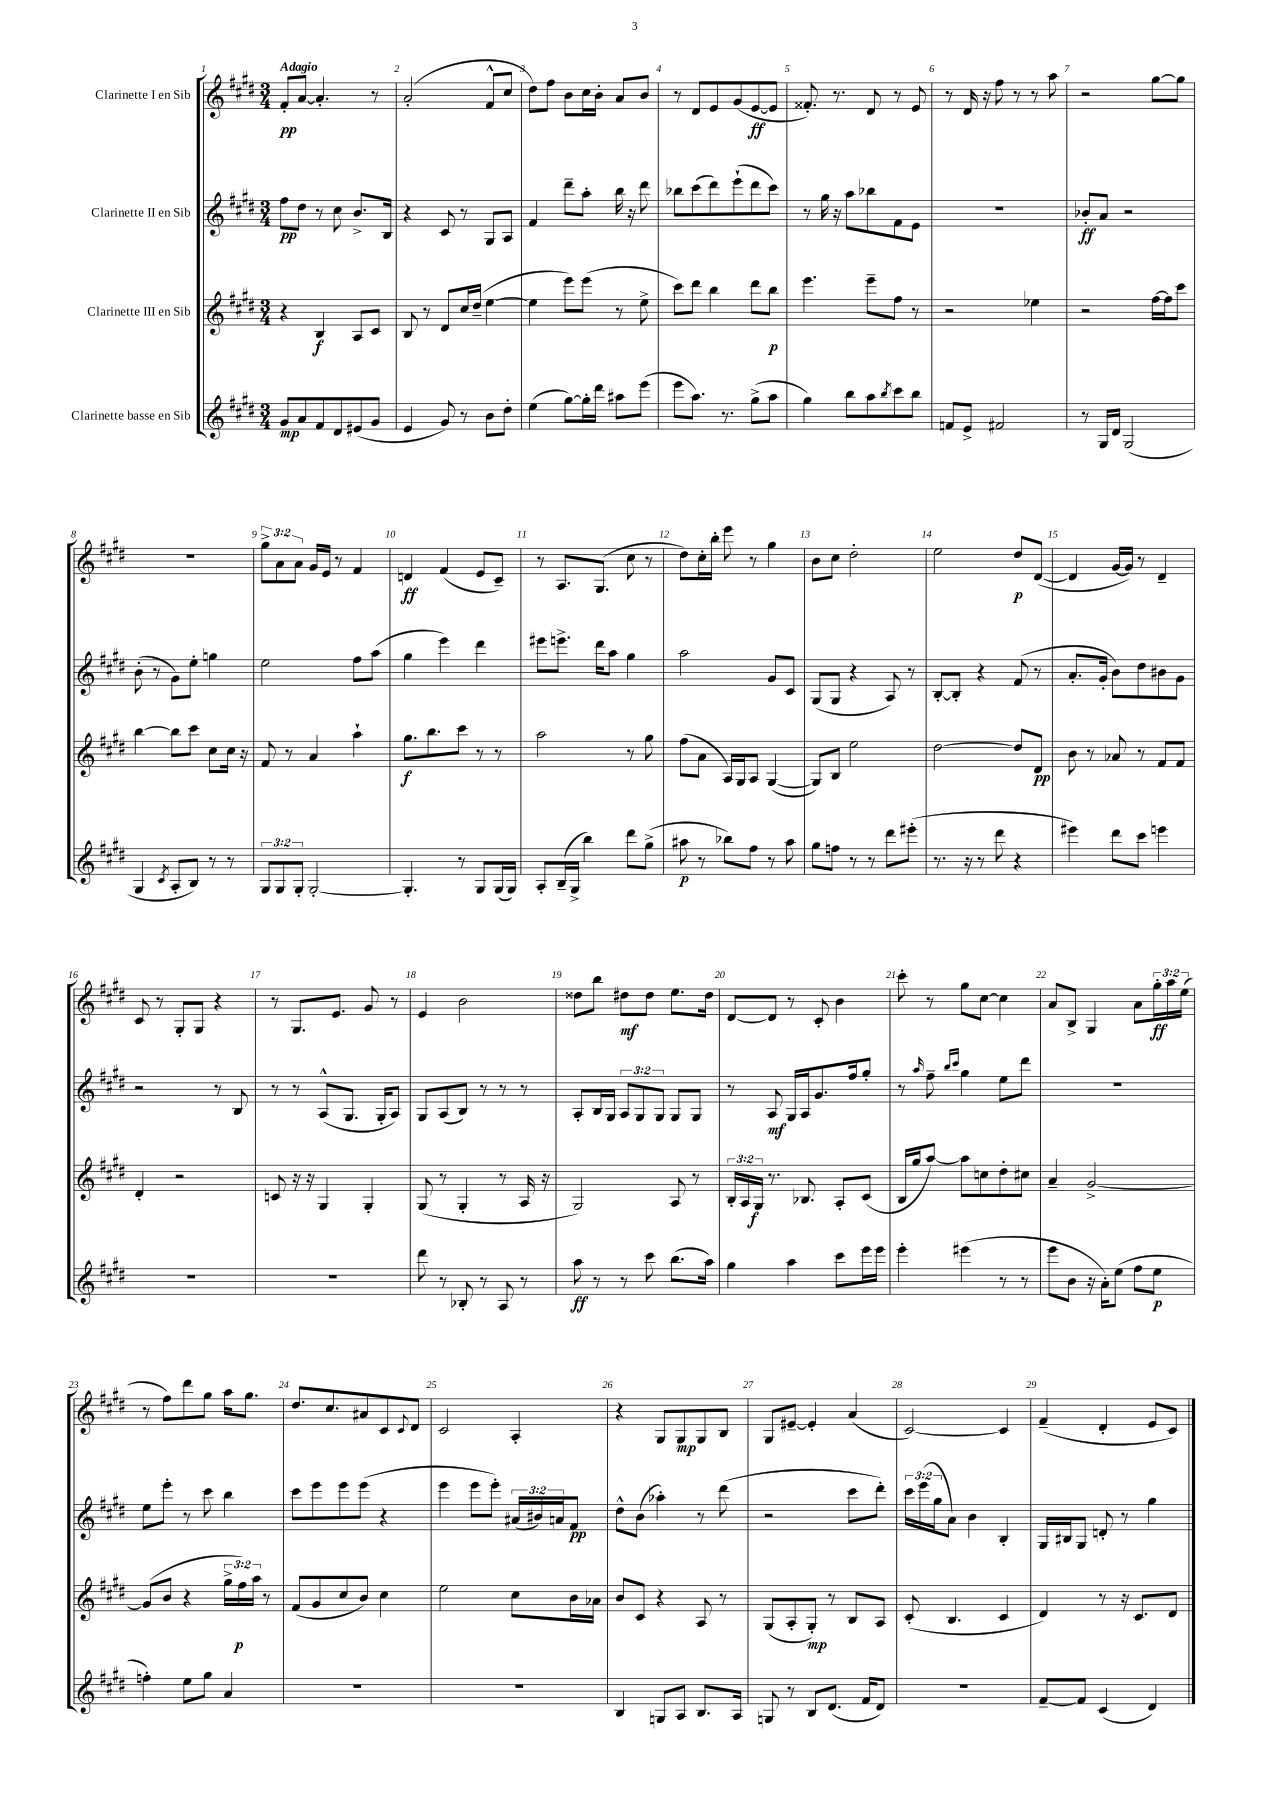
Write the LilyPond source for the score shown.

<<
\new StaffGroup <<
\new Staff = "s0" \with { instrumentName = "Clarinette I en Sib" } {
    \clef treble \key e \major \numericTimeSignature \time 3/4 \override Staff.TupletNumber.text = #tuplet-number::calc-fraction-text \tempo "Adagio"
    fis'8-.\pp a'8~ a'4.-. r8 |
    a'2-.( fis'8-^ cis''8 |
    dis''8) fis''8 b'8 cis''16 b'16-. a'8 b'8 |
    r8 dis'8 e'8 gis'8( e'8~\ff e'8 |
    fisis'8.-.) r8. dis'8 r8 e'8 |
    r8 dis'16 r16 fis''8 r8 r8 a''8 |
    r2 gis''8~ gis''8 |
    R2. |
    \tuplet 3/2 { gis''8-> a'8 a'8 } gis'16 e'16 r8 fis'4 |
    d'4\ff fis'4( e'8 cis'8--) |
    r8 a8. gis8.( cis''8 r8 |
    dis''8) cis''16-. b''16-. e'''8 r8 gis''4 |
    b'8 cis''8 dis''2-. |
    e''2 dis''8\p dis'8~( |
    dis'4 gis'16~ gis'16) r8 dis'4-- |
    cis'8 r8 gis8-. gis8 r4 |
    r8 gis8. e'8. gis'8 r8 |
    e'4 b'2 |
    disis''8 b''8 dis''8\mf dis''8 e''8. dis''16 |
    dis'8~ dis'8 r8 cis'8-. b'4 |
    cis'''8-. r8 gis''8 cis''8~ cis''4 |
    a'8 b8-> gis4 a'8 \tuplet 3/2 { gis''16-.\ff a''16 e''16( } |
    r8 fis''8) dis'''8 gis''8 a''16 gis''8. |
    dis''8. cis''8. ais'8 cis'8 \appoggiatura { cis'8 } dis'8 |
    cis'2 a4-. |
    r4 gis8 gis8\mp gis8 b8 |
    gis8 eis'8~-- eis'4-. a'4( |
    cis'2~) cis'4 |
    fis'4--( dis'4-. e'8 cis'8) \bar "|." |
}
\new Staff = "s1" \with { instrumentName = "Clarinette II en Sib" } {
    \clef treble \key e \major \numericTimeSignature \time 3/4 \override Staff.TupletNumber.text = #tuplet-number::calc-fraction-text
    fis''8\pp dis''8 r8 cis''8 b'8.-> b16 |
    r4 cis'8 r8 gis8 a8 |
    fis'4 dis'''8-- a''8-. b''16 r16 dis'''8 |
    bes''8 cis'''8( dis'''8) e'''8-!( dis'''8 cis'''8) |
    r8 gis''16 r16 a''8 bes''8 fis'8 e'8 |
    R2. |
    bes'8-.\ff a'8 r2 |
    b'8-.( r8 gis'8) e''8-. g''4 |
    e''2 fis''8 a''8( |
    gis''4 e'''4) dis'''4 |
    eis'''8 e'''8.-> dis'''16 a''8 gis''4 |
    a''2 gis'8 cis'8 |
    gis8( gis8 r4 a8) r8 |
    b8~-. b8-. r4 fis'8( r8 |
    a'8.-. gis'16-. b'8) dis''8 bis'8 gis'8 |
    r2 r8 b8 |
    r8 r8 a8-^( gis8. gis16-. a8) |
    gis8 a8( b8) r8 r8 r8 |
    a8-. b16 gis16 \tuplet 3/2 { a8 gis8 gis8 } gis8 gis8 |
    r8 a8\mf gis16 a16 gis'8. fis''16 gis''8-. |
    r8 \grace { a''16 } fis''8-- \grace { b''16 cis'''16 } gis''4 e''8 dis'''8 |
    R2. |
    e''8 e'''8-. r8 cis'''8 b''4 |
    cis'''8 e'''8 e'''8 e'''8( r4 |
    e'''4 e'''8 e'''8-.) \tuplet 3/2 { ais'16( bis'16) a'16 } fis'8\pp |
    dis''8-^ b'8( aes''4-.) r8 dis'''8( |
    r2 cis'''8 dis'''8-.) |
    \tuplet 3/2 { cis'''16 e'''16( gis''16 } a'8) b'4 b4-. |
    gis16 bis16 gis8 d'8-. r8 gis''4 \bar "|." |
}
\new Staff = "s2" \with { instrumentName = "Clarinette III en Sib" } {
    \clef treble \key e \major \numericTimeSignature \time 3/4 \override Staff.TupletNumber.text = #tuplet-number::calc-fraction-text
    r4 b4\f a8 cis'8 |
    b8 r8 dis'8 cis''16 dis''16--( e''4~ |
    e''4 e'''8) e'''8( r8 e''8-> |
    cis'''8) dis'''8 b''4 dis'''8 b''8\p |
    e'''4. e'''8-- fis''8 r8 |
    r2 ees''4 |
    r2 fis''16~ fis''16 cis'''8 |
    b''4~ b''8 cis'''8 cis''8 cis''16 r16 |
    fis'8 r8 a'4 a''4-! |
    gis''8.\f b''8. cis'''8 r8 r8 |
    a''2 r8 gis''8 |
    fis''8( a'8 a16) gis16 a8 gis4~( |
    gis8) b8 e''2 |
    dis''2~ dis''8 dis'8\pp |
    b'8 r8 aes'8 r8 fis'8 fis'8 |
    dis'4-. r2 |
    c'8 r16 r16 gis4 gis4-. |
    gis8( r8 gis4-. r8 a16 r16 |
    gis2) a8 r8 |
    \tuplet 3/2 { b16-. a16 gis16\f } r8. bes8. a8-. cis'8( |
    b16 gis''16 a''8~) a''8 c''8 dis''8-. cis''8 |
    a'4-- gis'2~-> |
    gis'8( b'8 r4 \tuplet 3/2 { gis''16-> fis''16\p) a''16 } r8 |
    fis'8( gis'8 cis''8 b'8) cis''4 |
    e''2 cis''8 b'16 aes'16 |
    b'8 cis'8 r4 a8 r8 |
    gis8( a8-. gis8-.\mp) r8 b8 a8 |
    cis'8-.( b4. cis'4 |
    dis'4) r8 r16 cis'8. dis'8 \bar "|." |
}
\new Staff = "s3" \with { instrumentName = "Clarinette basse en Sib" } {
    \clef treble \key e \major \numericTimeSignature \time 3/4 \override Staff.TupletNumber.text = #tuplet-number::calc-fraction-text
    gis'8\mp a'8 fis'8 dis'8 eis'8( gis'8 |
    e'4 gis'8) r8 b'8 dis''8-. |
    e''4( gis''8~) gis''16-. dis'''16 ais''8 e'''8( |
    e'''8 a''8.) r8. gis''8->( a''8 |
    gis''4) b''8 a''8 \acciaccatura { b''8 } cis'''8 b''8 |
    f'8 e'8-> fis'2 |
    r8 gis16 dis'16 gis2( |
    gis4 \acciaccatura { cis'8 } a8-. b8) r8 r8 |
    \tuplet 3/2 { gis8 gis8 gis8-. } gis2~-. |
    gis4.-. r8 gis8 gis16( gis16) |
    a8-. b16--( gis16-> b''4) dis'''8 gis''8->( |
    ais''8\p r8 bes''8) fis''8 r8 ais''8 |
    gis''8 f''8 r8 r8 dis'''8 eis'''8-.( |
    r8. r16 r8 dis'''8 r4 |
    eis'''4) dis'''8 cis'''8 e'''4 |
    R2. |
    R2. |
    dis'''8 r8 bes8-. r8 a8 r8 |
    a''8\ff r8 r8 cis'''8 b''8.( a''16) |
    gis''4 a''4 cis'''8 e'''16 e'''16 |
    e'''4-. eis'''4( r8 r8 |
    e'''8 b'8 r16 a'16-.) e''8( fis''8 e''8\p |
    f''4-.) e''8 gis''8 a'4 |
    R2. |
    R2. |
    b4 g8 a8 b8. a16 |
    g8 r8 b8 dis'8.( fis'16 dis'8) |
    R2. |
    fis'8~-- fis'8 cis'4( dis'4) \bar "|." |
}
>>
>>
\layout { \context { \Score \override BarNumber.break-visibility = ##(#f #t #t) barNumberVisibility = #all-bar-numbers-visible } }
